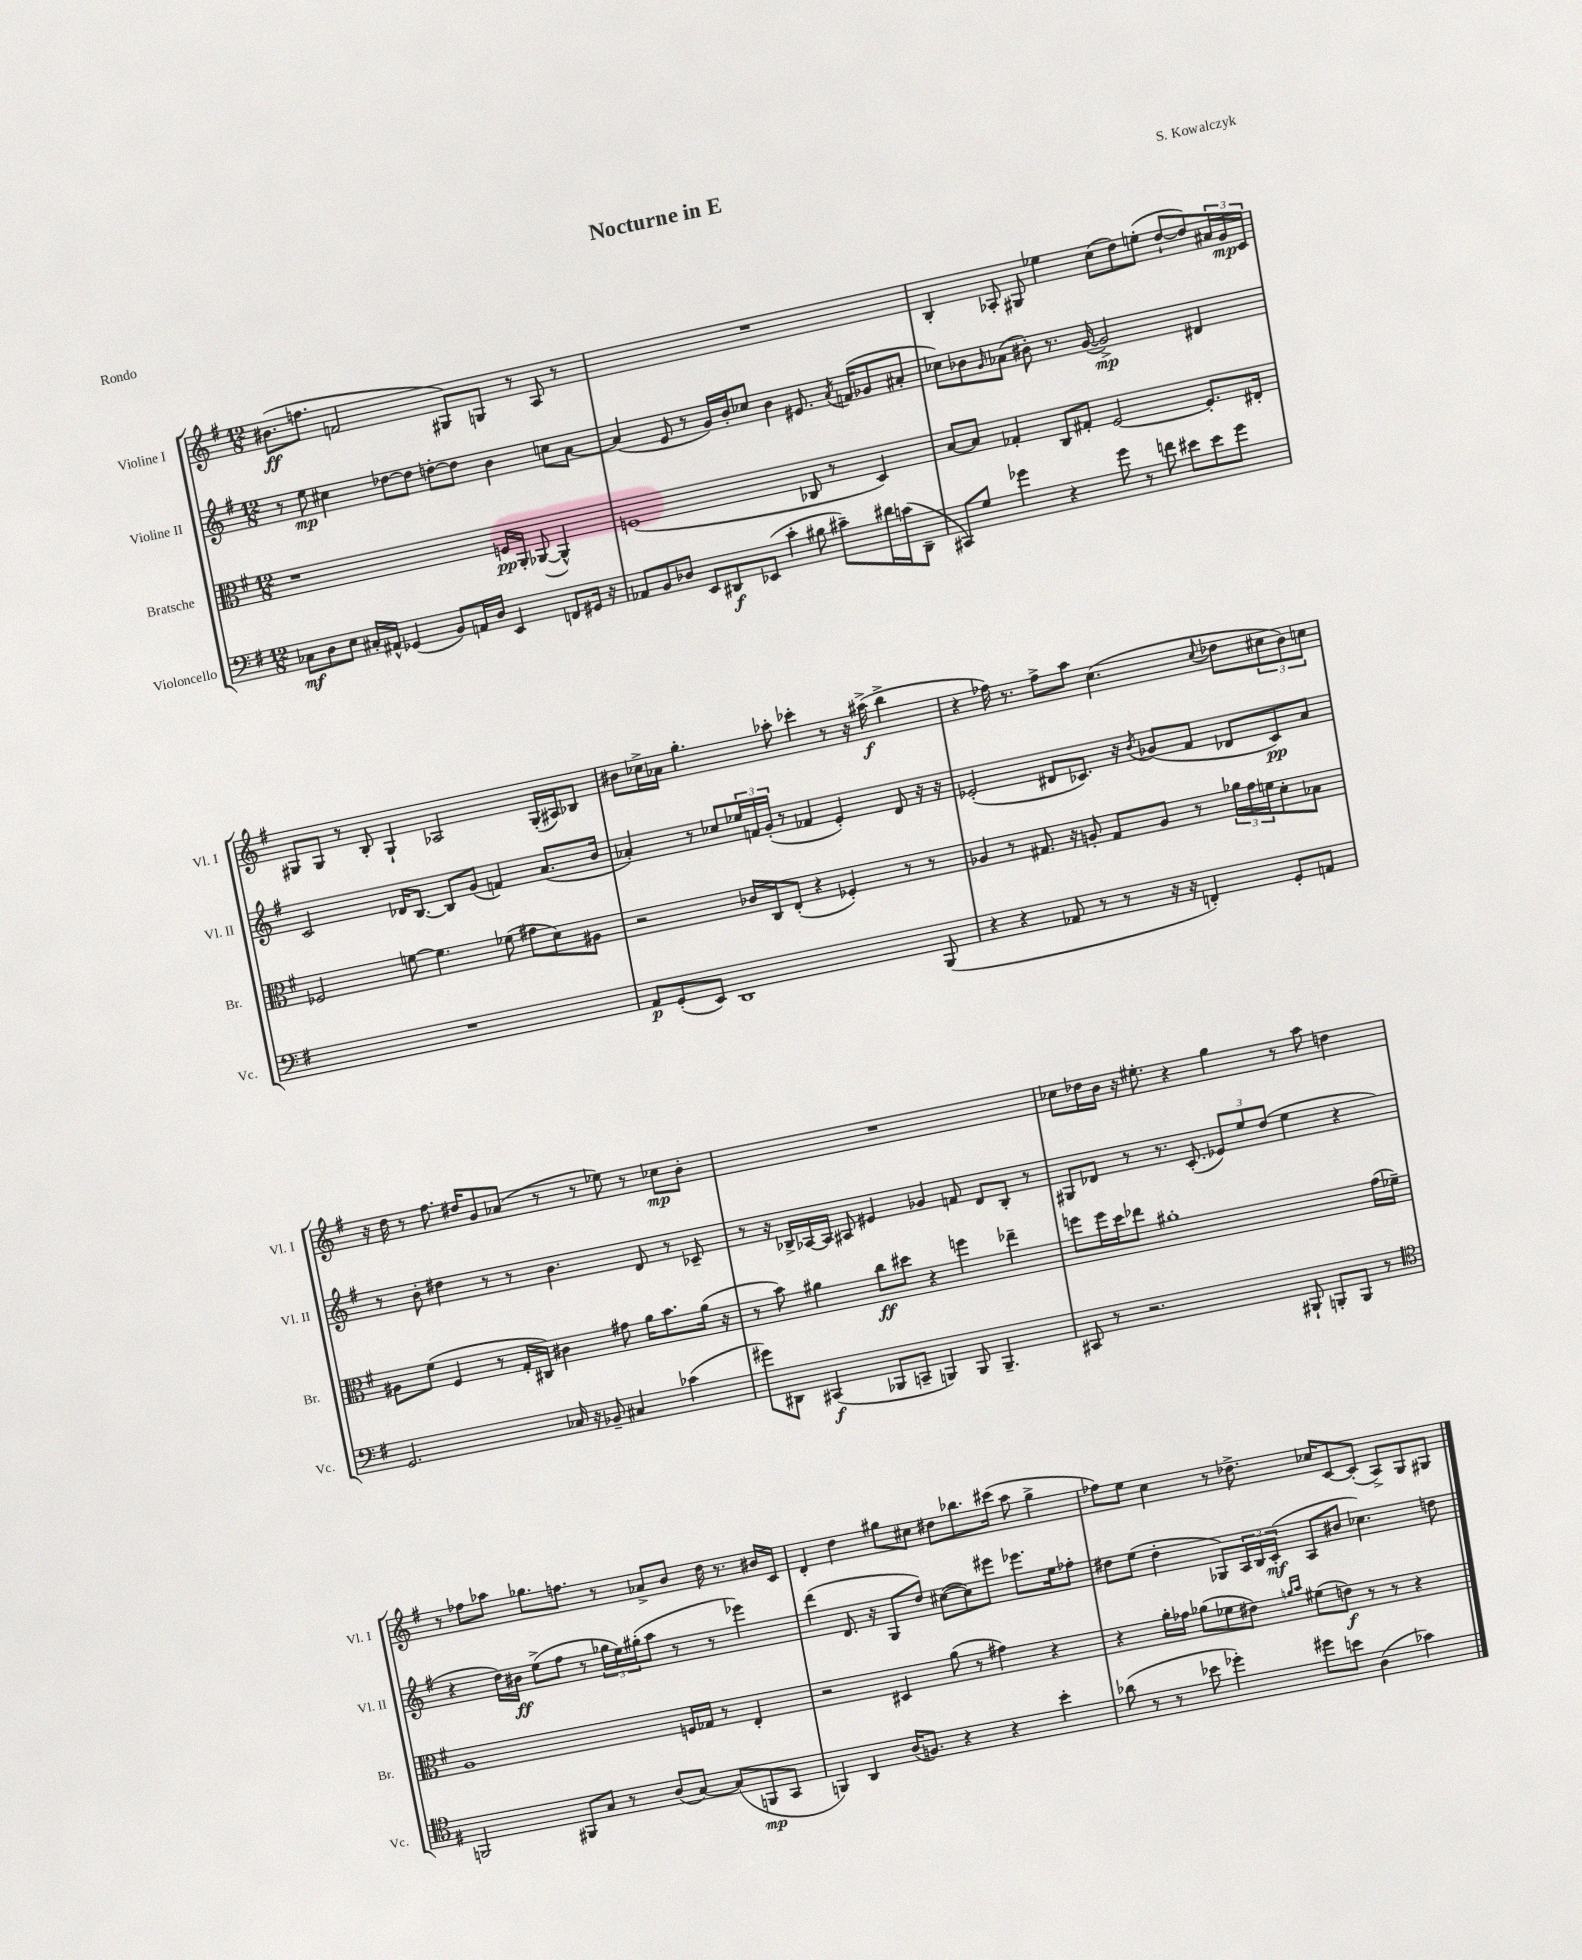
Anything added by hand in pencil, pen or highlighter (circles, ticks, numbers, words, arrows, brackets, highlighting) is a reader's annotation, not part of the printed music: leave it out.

**kern	**kern	**kern	**kern
*staff4	*staff3	*staff2	*staff1
*clefF4	*clefC3	*clefG2	*clefG2
*k[f#]	*k[f#]	*k[f#]	*k[f#]
*M12/8	*M12/8	*M12/8	*M12/8
8C-	1r	8r	(8.b#
8D	.	8ee	.
.	.	.	8.ff
8E	.	4cc#	.
16C#'	.	.	2f
16AA#^^	.	.	.
(4GG-	.	[8dd-	.
.	.	8dd-]	.
8BB)	.	[8dd'	.
16AA	.	8dd]	8G#)
16D	.	.	.
4EE	16F	4b	8G
.	16AA'	.	.
.	([8AA-	.	8r
8FF	4AA-^^])	8cc	8A
16GG#	.	[8a	8r
16r	.	.	.
=	=	=	=
8AA-	(1F	(4a]	1.r
8BB	.	.	.
8D-	.	8e	.
8EE	.	8r	.
8DD#	.	16g)	.
.	.	16b'	.
(8EE-	.	8cc-	.
4c'	.	4b	.
8B#	8C-	8.e#	.
8c#~)	8r	.	.
.	.	8qa	.
.	.	(16f	.
16d#	4D)	8g-	.
(16c	.	.	.
8DD#~	.	8a#'	.
=	=	=	=
8CC#)	[8B	8cc-)	4B'
8G	8B]	8b-	.
.	.	16qqg	.
4g-	4G-'	(8a-	8A-'
.	.	8b#')	8G#
4r	8C	8.r	4ee-
.	8G#'	.	.
.	.	([16g	.
8g-	[2F#	2g^])	(8cc
8r	.	.	8dd)
8f	.	.	(8ee'
8e#	.	.	[8dd`
8e#	8.F#']	4d#	8dd])
8g-	.	.	24a#
.	.	.	24g
.	16E#'	.	.
.	.	.	24c
=	=	=	=
1.r	2F-	2c	8G#
.	.	.	8G#
.	.	.	8r
.	.	.	8B'
.	[8f	16d-	4G#`
.	.	[8.B	.
.	4.f]	.	.
.	.	8B]	2A-
.	.	(8g	.
.	(8f-	4f)	.
.	8g#	.	.
.	8d)	(8.a	(16G#'
.	.	.	16A#)
.	8A#	.	8B-
.	.	16b	.
=	=	=	=
8AA	2r	4a-')	8b#
(8GG'	.	.	16cc-^
.	.	.	16a-
8EE)	.	8r	4.gg'
1DD	.	8cc-	.
.	16c-	24ee-	.
.	.	24f	.
.	16C	.	.
.	.	(24g'	.
.	(8E'	8r	8aa-'
.	4r	4f-	4ccc-'
.	4F-')	4e')	8r
.	.	.	16r
.	.	.	(16aa#^
.	8r	8d	4bb^
(8BBB	8r	16r	.
.	.	16r	.
=	=	=	=
4r	4A-	(2e-'	4r
4r	8r	.	16ff-)
.	.	.	8.r
.	8.G#	.	.
8AA-	.	8d#	8ff-^
.	16r	.	.
8r	8A'	8.c-)	8aa
8r	8G#	.	(4.cc
.	.	16r	.
.	.	8qb	.
16r	8A	(8g-	.
16r	.	.	.
4FF')	8r	8f#	.
.	.	.	8qqcc
.	24a-	8d-	8dd-
.	24g	.	.
.	24f	.	.
8GG'	8d'	8c-)	12cc#
.	.	.	12b)
8AA	8B-	8a	.
.	.	.	12cc
=	=	=	=
2.GG	8A#	8r	16r
.	.	.	16dd
.	(8f#	8b'	8r
.	4F#	4dd#	8.ff#
.	.	.	16dd#
.	8r	8r	8g
.	16G'	8r	(8a-
.	16C#)	.	.
16C-	4c#	4.b	8r
16r	.	.	.
8BB-~	.	.	8r
4C#	8g#	.	8ee-)
.	16a	8d	8r
.	8.b	.	.
(4c-	.	8r	8cc-
.	(16a	8c-~	8b'
.	16r	.	.
=	=	=	=
8g#)	8r	8r	1.r
8DD#	8b)	16r	.
.	.	16B-^	.
(4CC#	4a#	[16A-	.
.	.	16A-]	.
.	.	8A#	.
8BBB-	8cc	4e#	.
8CC~	8dd#	.	.
4BBB)	4r	4g-	.
8BBB	4ff	8f	.
4.BBB~	.	8d	.
.	4ee-~	8B-'	.
.	.	8r	.
=	=	=	=
8CC#	8ff	8G#	8cc-
8r	16ff	8d-	16dd-
.	16dd	.	16b
2.r	8ee-	8r	16r
.	.	.	8.ee#'
.	1a#'	8.r	.
.	.	.	4r
.	.	(8.c'	.
.	.	12e-)	4gg
.	.	12ee	.
.	.	(12dd	.
8BBB#`	.	4ee	8r
8BBB'	.	.	8aa
8BBB	.	4r	4dd
8r	(16g	.	.
.	16f-~)	.	.
=	=	=	=
*clefC4	*	*	*
2FF	1A	4r	8r
.	.	.	8ff-
.	.	16dd)	8aa-
.	.	16b#	.
.	.	(8ee^	8.gg-
8FF#	.	8ff#	.
.	.	.	8.ff
8G	.	8r	.
8r	.	24gg-	8r
.	.	24ee)	.
.	.	(24gg#'	.
(8A	.	8aa	8a-^
[8G)	16F	8r	8b
.	16G-	.	.
(8G]	8r	8r	16dd
.	.	.	8.r
8FF	4E'	4eee-)	.
8GG	.	.	16b#
.	.	.	16c
=	=	=	=
4FF)	2r	(4ddd	4d'
4AA	.	8.d	4dd
.	.	16r	.
(16A	4D#	8G	8gg#
8.F)	.	.	.
.	.	8dd)	8cc#
4r	(8a	([8cc#	8dd#
.	8r	8cc#])	8.bb-
4r	4g#)	8eee#	.
.	.	.	(16ccc#
.	.	8.eee-	8aa
4b'	4r	.	4gg#^
.	.	16ee	.
.	.	8ff-'	.
=	=	=	=
(8a-	4r	8dd#	8ff-)
8r	.	(8ee	8ee
8r	16a'	4dd#'	4cc
.	16g-	.	.
8b-	(8a-	.	.
4dd-')	8f-	8G-)	8r
.	8e#)	24A	8.dd-^
.	.	24B	.
.	.	(24c'	.
.	16qqa	.	.
.	16qqb	.	.
8dd#	(8f#	8A	.
.	.	.	16cc-
8b	8e)	8b#	[8c
(4A	8r	4.cc-)	(8c']
.	8r	.	8A^)
4g-)	4r	.	8G
.	.	8dd	8G#
==	==	==	==
*-	*-	*-	*-
